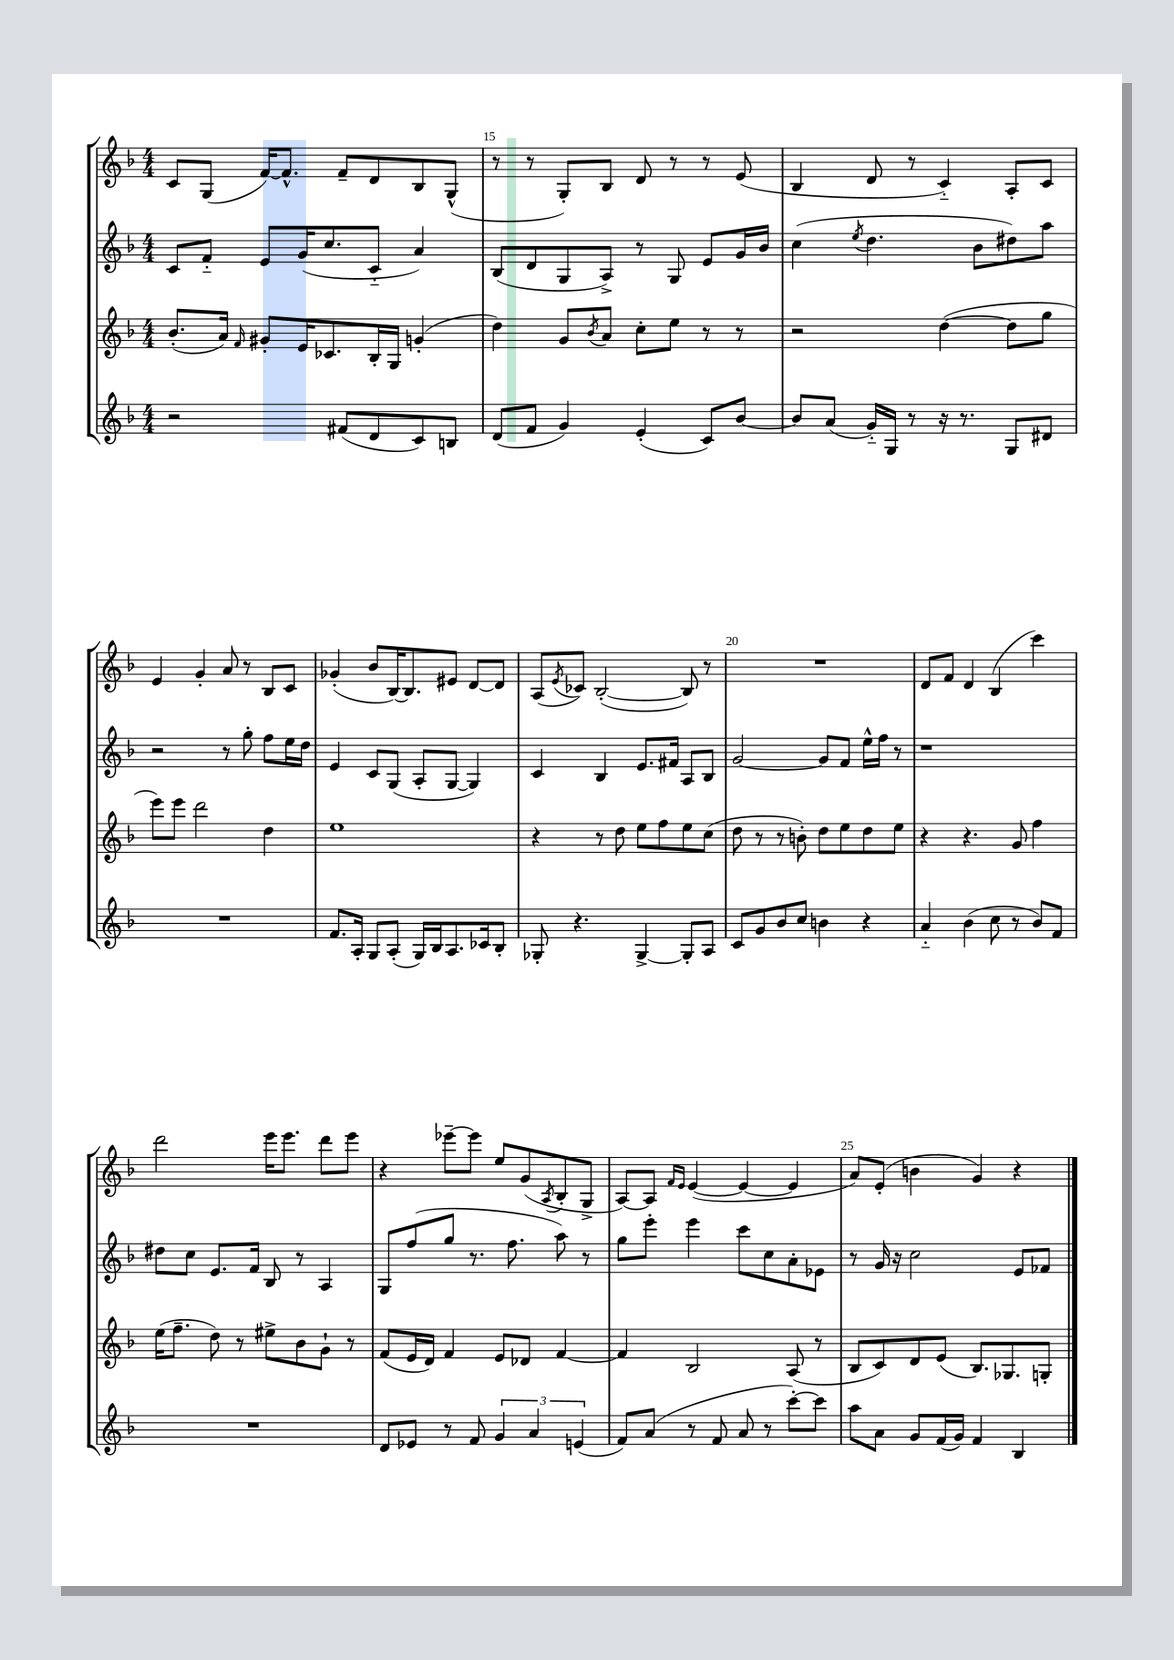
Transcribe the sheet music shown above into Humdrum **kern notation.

**kern	**kern	**kern	**kern
*staff4	*staff3	*staff2	*staff1
*clefG2	*clefG2	*clefG2	*clefG2
*k[b-]	*k[b-]	*k[b-]	*k[b-]
*M4/4	*M4/4	*M4/4	*M4/4
2r	(8.b-'	8c	8c
.	.	8f'~	(8G
.	16a)	.	.
.	16qqf	.	.
.	8g#'	8e	[16f)
.	.	.	8.f^^]
.	16e	(16g	.
.	8.c-	8.cc	.
(8f#	.	.	8f~
8d	16B-'	8c'~	8d
.	16G	.	.
8c)	(4g'	4a)	8B-
8B	.	.	(8G^^
=	=	=	=
(8d	4dd)	(8B-	8r
8f	.	8d	8r
4g)	8g	8G	8G')
.	8qb-	.	.
.	8a	8A^)	8B-
(4e'	8cc'	8r	8d
.	8ee	8G	8r
8c)	8r	8e	8r
[8b-	8r	16g	(8e
.	.	16b-	.
=	=	=	=
8b-]	2r	(4cc	4B-
(8a	.	.	.
.	.	8qee	.
16g'~)	.	4.dd	8d
16G	.	.	.
8r	.	.	8r
16r	([4dd	.	4c'~)
8.r	.	.	.
.	.	8b-	.
8G	8dd]	8dd#)	8A'
8d#	8gg	8aa	8c
=	=	=	=
1r	8eee)	2r	4e
.	8eee	.	.
.	2ddd	.	4g'
.	.	8r	8a
.	.	8gg'	8r
.	4dd	8ff	8B-
.	.	16ee	8c
.	.	16dd	.
=	=	=	=
8.f	1ee	4e	(4g-'
16A'	.	.	.
8G	.	8c	8b-
(8A'	.	(8G	[16B-)
.	.	.	8.B-]
16G)	.	8A'	.
16B-	.	.	.
8.A	.	[8G	8e#
.	.	4G])	[8d
16c-	.	.	.
8B-'	.	.	8d]
=	=	=	=
8G-'	4r	4c	(8A
.	.	.	8qe
4.r	.	.	8c-)
.	8r	4B-	([2B-'
.	8dd	.	.
[4G-^	8ee	8.e	.
.	8ff	.	.
.	.	16f#	.
8G-']	8ee	8A	8B-])
8A	(8cc	8B-	8r
=	=	=	=
8c	8dd	[2g	1r
8g	8r	.	.
8b-	8r	.	.
8cc	8b')	.	.
4b	8dd	8g]	.
.	8ee	8f	.
4r	8dd	16ee^^	.
.	.	16ff	.
.	8ee	8r	.
=	=	=	=
4a'~	4r	1r	8d
.	.	.	8f
(4b-	4.r	.	4d
8cc	.	.	(4B-
8r	8g	.	.
8b-)	4ff	.	4ccc)
8f	.	.	.
=	=	=	=
1r	(16ee	8dd#	2ddd
.	8.ff~	.	.
.	.	8cc	.
.	8dd)	8.e	.
.	8r	.	.
.	.	16f	.
.	8ee#^	8B-	16eee
.	.	.	8.eee
.	8b-	8r	.
.	8g`	4A	8ddd
.	8r	.	8eee
=	=	=	=
8d	(8f	8G	4r
8e-	16e	(8ff	.
.	16d)	.	.
8r	4f	8gg	[8eee-~
8f	.	8.r	8eee-]
6g	8e	.	8ee
.	.	8.ff	.
.	8d-	.	(8g
6a	.	.	.
.	.	.	8qA
.	[4f	8aa)	8B-'
(6e	.	.	.
.	.	8r	8G^
=	=	=	=
8f)	4f]	8gg	[8A)
(8a	.	8eee'	8A]
.	.	.	16qqf
.	.	.	16qqe
8r	2B-	4eee	([4e
8f	.	.	.
8a	.	8ccc	4e_
8r	.	8cc	.
[8ccc')	(8A	8a'	4e]
8ccc]	8r	8e-	.
=	=	=	=
8aa	8B-	8r	8a)
8a	8c)	16g	(8e'
.	.	16r	.
8g	8d	2cc	4b
(16f	(8e	.	.
16g)	.	.	.
4f	8.B-)	.	4g)
.	8.G-	.	.
4B-	.	8e	4r
.	8G'	8f-	.
==	==	==	==
*-	*-	*-	*-
